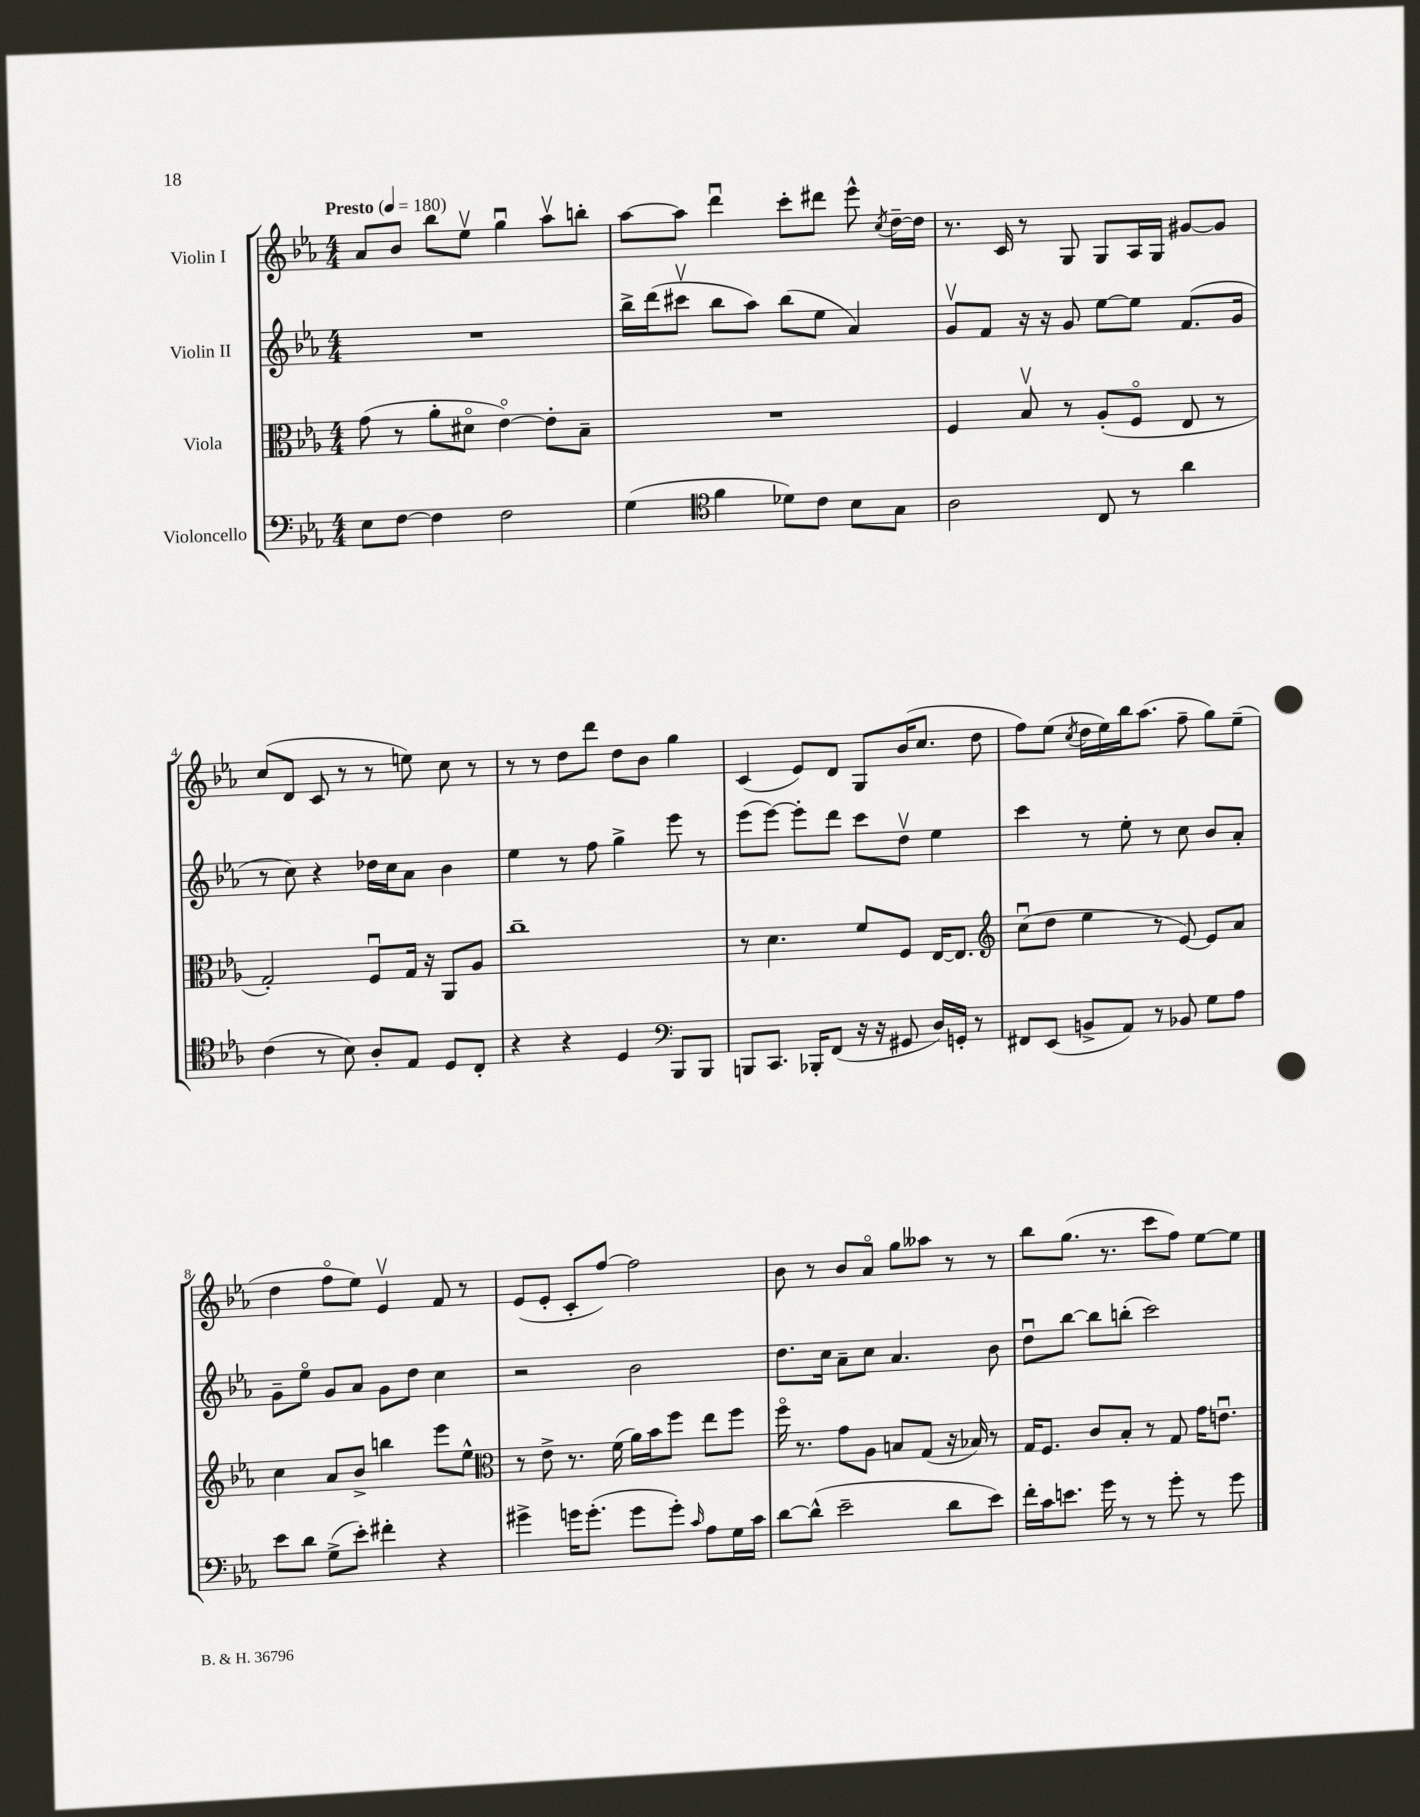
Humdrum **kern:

**kern	**kern	**kern	**kern
*part4	*part3	*part2	*part1
*staff4	*staff3	*staff2	*staff1
*I"Violoncello	*I"Viola	*I"Violin II	*I"Violin I
*clefF4	*clefC3	*clefG2	*clefG2
*k[b-e-a-]	*k[b-e-a-]	*k[b-e-a-]	*k[b-e-a-]
*M4/4	*M4/4	*M4/4	*M4/4
*MM180	*MM180	*MM180	*MM180
=1	=1	=1	=1
!	!	!	!LO:TX:a:B:t=Presto
8E-\L	(8g\	1r	8a-/L
[8F\J	8r	.	8b-/J
4F\]	8a-'\L	.	8bb-\L
.	8d#X\J	.	8ee-v\J
2F\	[4e-\)	.	4ggu\
.	8e-'\L]	.	8aa-v\L
.	8B-~\J	.	8bbn'\J
=2	=2	=2	=2
(4G\	1r	16bb-^\LL	[8aa-\L
.	.	(16ddd\J	.
.	.	8ccc#Xv\J	8aa-\J]
*clefC4	*	*	*
4f\	.	8bb-\L	4dddu\
.	.	8aa-\J)	.
8d-X\L)	.	(8bb-\L	8ccc'\L
8c\J	.	8ee-\J	8ddd#X\J
8B-\L	.	4a-/)	8eee-^^\
.	.	.	8qcc/
8G\J	.	.	[16dd~\LL
.	.	.	16dd\JJ]
=3	=3	=3	=3
2A-\	4F/	8gv/L	8.r
.	.	8f/J	.
.	.	.	16c/
.	8B-v/	16r	8r
.	.	16r	.
.	8r	8g/	8G/
8C/	(8A-'/L	[8ee-\L	8G/L
8r	8F/J	8ee-\J]	16A-/L
.	.	.	16G/JJ
4a-\	8E-/	(8.f/L	[8g#X/L
.	8r	.	8g#/J]
.	.	16g/Jk	.
!!LO:LB:g=z
=4	=4	=4	=4
(4c\	2G'/)	8r	(8cc/L
.	.	8cc\)	8d/J
8r	.	4r	8c/
8B-\)	.	.	8r
8A-'/L	8Fu/L	16dd-X\LL	8r
.	.	16cc\J	.
8E-/J	16G/Jk	8a-\J	8een\)
.	16r	.	.
8D/L	8AA-/L	4b-\	8cc\
8C'/J	8A-/J	.	8r
=5	=5	=5	=5
4r	1cc~	4ee-\	8r
.	.	.	8r
4r	.	8r	8dd\L
.	.	8ff\	8ddd\J
4D/	.	4gg^\	8dd\L
.	.	.	8b-\J
*clefF4	*	*	*
8BBB-/L	.	8eee-\	4gg\
8BBB-/J	.	8r	.
=6	=6	=6	=6
8BBBn/L	8r	(8eee-\L	(4c/
8.CC/J	4.d\	[8eee-\J)	.
.	.	8eee-'\L]	8e-/L)
16BBB-X'/KL	.	.	.
(8FF/J	.	8ddd\J	8d/J
16r	8f/L	8ccc\L	8G/L
16r	.	.	.
8GG#X/	8F/J	8ddv\J	(16b-/K
.	.	.	8.cc/J
16D/LL)	[16E-/KL	4ee-\	.
16GGn'/JJ	8.E-/J]	.	.
8r	.	.	8dd\
=7	=7	=7	=7
*	*clefG2	*	*
8FF#X/L	(8ccu\L	4ccc\	8ff\L)
(8EE-/J	8dd\J	.	(8ee-\J
.	.	.	8qcc/
8BBn^/L	4ee-\	8r	16dd\LL
.	.	.	16ee-\)
8AA-/J)	.	8ee-'\	16bb-\J
.	.	.	(8.aa-\J
8r	8r	8r	.
8BB-X/	[8e-/)	8cc\	8ff~\
8G\L	8e-/L]	8b-/L	8gg\L)
8A-\J	8a-/J	8a-'/J	(8ee-~\J
!!LO:LB:g=z
=8	=8	=8	=8
8e-\L	4cc\	8g~\L	4dd\
8d\J	.	8ee-\J	.
(8G^\L	8a-/L	8g/L	8ff\L
8e-'\J)	8b-^/J	8a-/J	8ee-\J)
4f#X'\	4bbn\	8g\L	4e-v/
.	.	8dd\J	.
4r	8eee-\L	4cc\	8f/
.	8ee-^^\J	.	8r
=9	=9	=9	=9
*	*clefC3	*	*
4g#X^\	8r	2r	(8e-/L
.	8e-^\	.	8e-'/J
16gn\KL	8.r	.	8c'/L
(8.g'\J	.	.	.
.	.	.	[8ff/J)
.	(16f\	.	.
8g\L	16a-\LL)	2b-\	2ff\]
.	16b-\J	.	.
8g'\J)	8ff\J	.	.
16qqc/	.	.	.
8A-\L	8ee-\L	.	.
16G\L	8ff\J	.	.
16c\JJ	.	.	.
=10	=10	=10	=10
[8d\L	16ff\	8.dd\L	8b-\
.	8.r	.	.
(8d^^\J]	.	.	8r
.	.	16cc\Jk	.
2e-~\	8g\L	8a-~\L	8b-/L
.	8A-\J	8cc\J	8a-/J
.	8Bn/L	4.a-/	8gg\L
.	(8G/J	.	8aa--X\J
8d\L	16r	.	8r
.	16B-X/)	.	.
8e-\J)	8r	8b-\	8r
=11	=11	=11	=11
16f'\LL	16G/KL	8ddu\L	8bb-\L
16c\J	8.F/J	.	.
8.en\J	.	[8bb-\J	(8.gg\J
.	8c/L	8bb-\L]	.
16g\	.	.	8.r
8r	8B-'/J	(8bbn'\J	.
8r	8r	2ccc\)	8ccc\L
8g'\	8G/	.	8ff\J)
8r	16g\KL	.	[8ee-\L
.	8.enu\J	.	.
8g\	.	.	8ee-\J]
==	==	==	==
*-	*-	*-	*-
